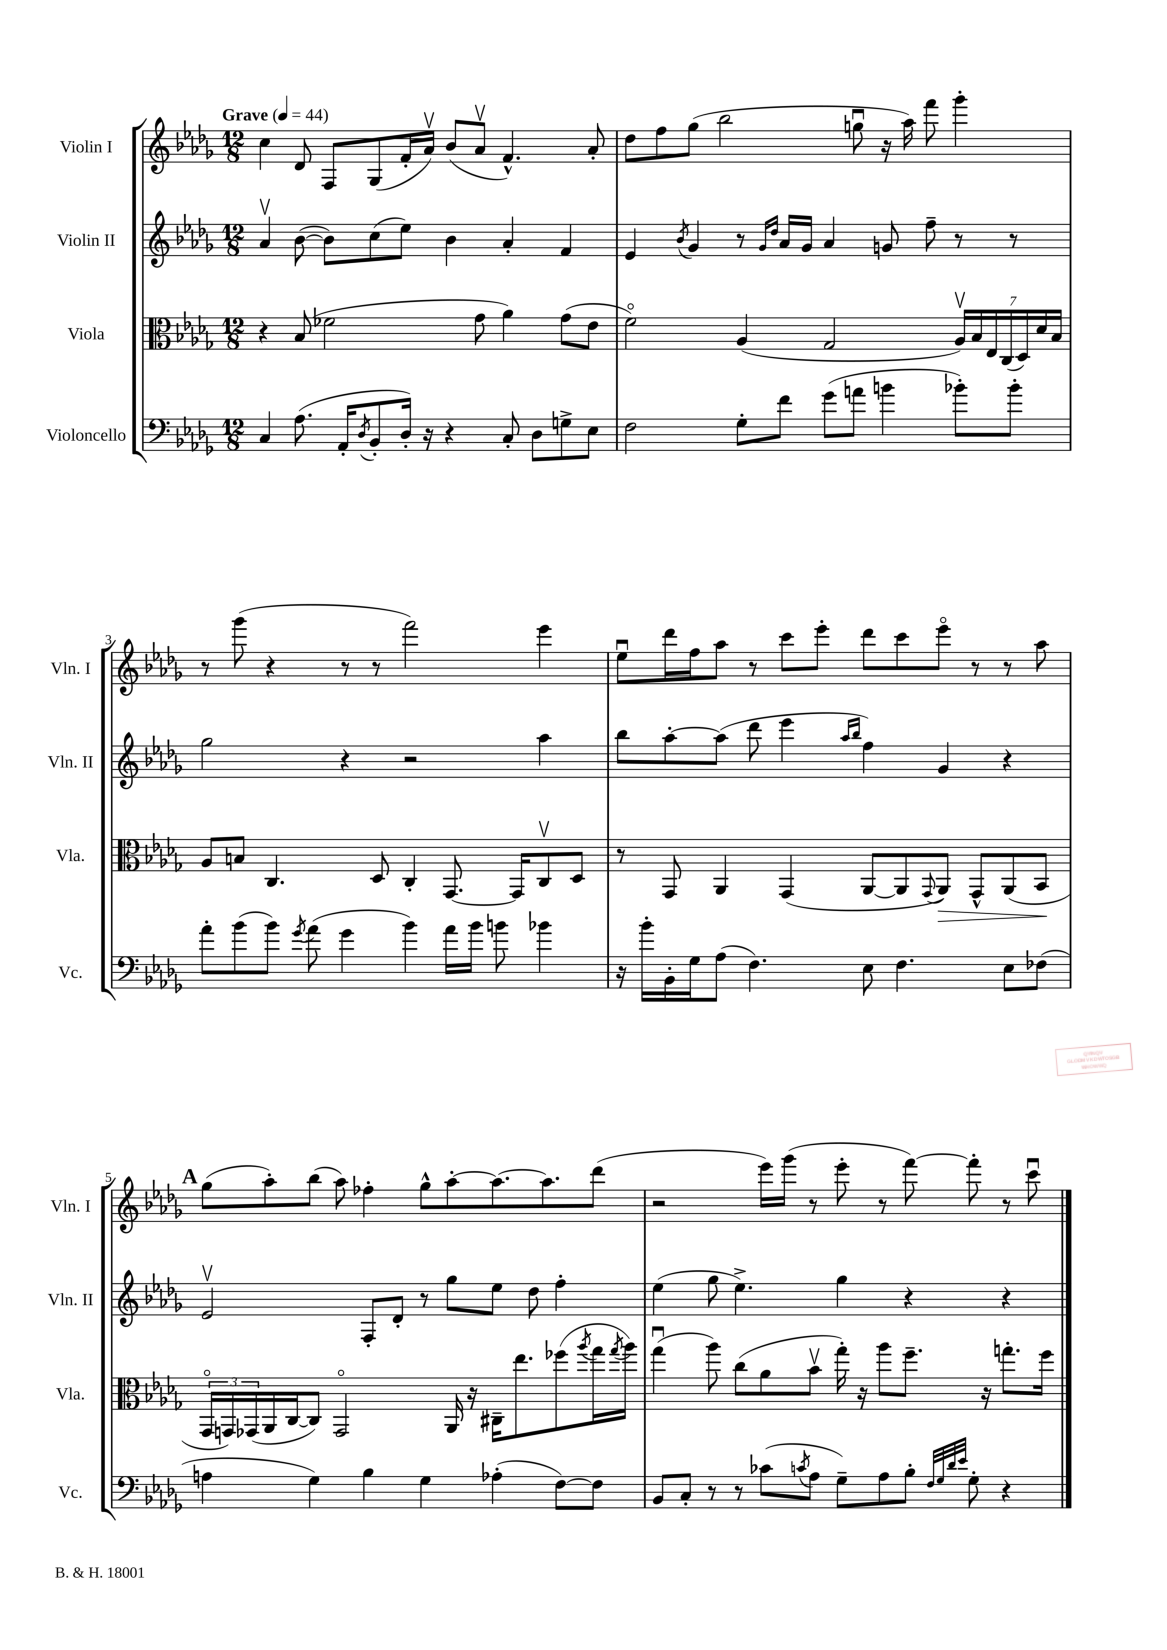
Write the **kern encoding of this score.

**kern	**kern	**kern	**kern
*staff4	*staff3	*staff2	*staff1
*clefF4	*clefC3	*clefG2	*clefG2
*k[b-e-a-d-g-]	*k[b-e-a-d-g-]	*k[b-e-a-d-g-]	*k[b-e-a-d-g-]
*M12/8	*M12/8	*M12/8	*M12/8
*MM44	*MM44	*MM44	*MM44
4C/	4r	4a-v/	4cc\
(8.A-\	(8B-/	([8b-\	8d-/
.	2f-\	8b-\]L)	8F/L
16AA-'/LK	.	.	.
8qD-/	.	.	.
8BB-'/	.	(8cc\	(8G-/
16D-'/Jk)	.	8ee-\J)	16f'/L
16r	.	.	16a-v/JJ)
4r	.	4b-\	(8b-/L
.	8g-\	.	8a-v/J
8C'/	4a-\)	4a-'/	4.f^^/)
8D-\L	.	.	.
8G^\	(8g-\L	4f/	.
8E-\J	8e-\J	.	8a-'/
=	=	=	=
2F\	2fo\)	4e-/	8dd-\L
.	.	.	8ff\
.	.	8qb-/	.
.	.	4g-/	(8gg-\J
.	.	.	2bb-\
8G-'\L	(4A-/	8r	.
.	.	16qqg-/LL	.
.	.	16qqdd-/JJ	.
8f\J	.	16a-/LL	.
.	.	16g-/JJ	.
(8g-\L	2G-/	4a-/	.
8a\J	.	.	8ggu\
4b\	.	8g/	16r
.	.	.	16aa-\)
.	.	8ff~\	8fff\
8b-'\L)	28A-v/LL)	8r	4ggg-'\
.	28B-/	.	.
.	28E-/	.	.
.	(28C/	.	.
8b-'\J	.	8r	.
.	28D-/)	.	.
.	28d-/	.	.
.	28B-/JJ	.	.
=	=	=	=
8a-'\L	8A-/L	2gg-\	8r
(8b-\	8B/J	.	(8ggg-\
8b-\J)	4.C/	.	4r
8qg-/	.	.	.
(8a-\	.	.	.
4g-\	.	4r	8r
.	8D-/	.	8r
4b-\)	4C'/	2r	2fff\)
16a-\LL	[8.GG-/	.	.
16b-\JJ	.	.	.
8b\	.	.	.
.	16GG-/]LK	.	.
4b-\	8Cv/	4aa-\	4eee-\
.	8D-/J	.	.
=	=	=	=
16r	8r	8bb-\L	8ee-u\L
16b-'\LL	.	.	.
16BB-'\	8GG-/	[8aa-'\	16ddd-\L
16G-\J	.	.	16ff\J
(8A-\J	4AA-/	(8aa-\]J	8aa-\J
4.F\)	.	8ddd-\	8r
.	(4GG-/	4eee-\	8ccc\L
.	.	.	8eee-'\J
.	.	16qqaa-/LL	.
.	.	16qqbb-/JJ	.
8E-\	[8AA-/L	4ff\)	8ddd-\L
4.F\	8AA-/]	.	8ccc\
.	8qqGG-/	.	.
.	8AA-/J)	4g-/	8eee-o\J
.	8GG-^^/L	.	8r
8E-\L	(8AA-/	4r	8r
(8F-\J	8BB-/J	.	8aa-\
=	=	=	=
4A\	24GG-o/LL	2e-v/	(8gg-\L
.	24GG/)	.	.
.	(24GG-/	.	.
.	16AA-/	.	8aa-'\)
.	[16C/J	.	.
4G-\)	8C/]J)	.	(8bb-\J
.	2GG-o/	.	8aa-\)
4B-\	.	8F'/L	4ff-'\
.	.	8d-'/J	.
4G-\	.	8r	8gg-^^\L
.	16AA-/	8gg-\L	[8aa-'\
.	16r	.	.
(4A-'\	16C#~\LK	8ee-\J	8.aa-\_
.	8.ee-\	.	.
.	.	8dd-\	.
.	.	.	8.aa-\]
[8F\L)	(8ff-\	4ff'\	.
.	8qaa-/	.	.
8F\]J	16gg-\L	.	(8ddd-\J
.	8qgg-/	.	.
.	16aa-\JJ)	.	.
=	=	=	=
8BB-/L	(4gg-u\	(4ee-\	2r
8C'/J	.	.	.
8r	8aa-\)	8gg-\	.
8r	(8cc\L	4.ee-^\)	.
(8c-\L	8a-\	.	16eee-\LL)
.	.	.	(16ggg-\JJ
8qc/	.	.	.
8A-\J	8b-v\J	.	8r
8G-~\L)	16gg-'\)	4gg-\	8eee-'\
.	16r	.	.
8A-\	8aa-\L	.	8r
8B-'\J	8.ff~\J	4r	[8fff\)
32qqF/LLL	.	.	.
32qqG-/	.	.	.
32qqd-/	.	.	.
32qqe-/JJJ	.	.	.
8G-'\	.	.	8fff'\]
.	16r	.	.
4r	8.gg'\L	4r	8r
.	.	.	8cccu\
.	16ff\Jk	.	.
==	==	==	==
*-	*-	*-	*-
